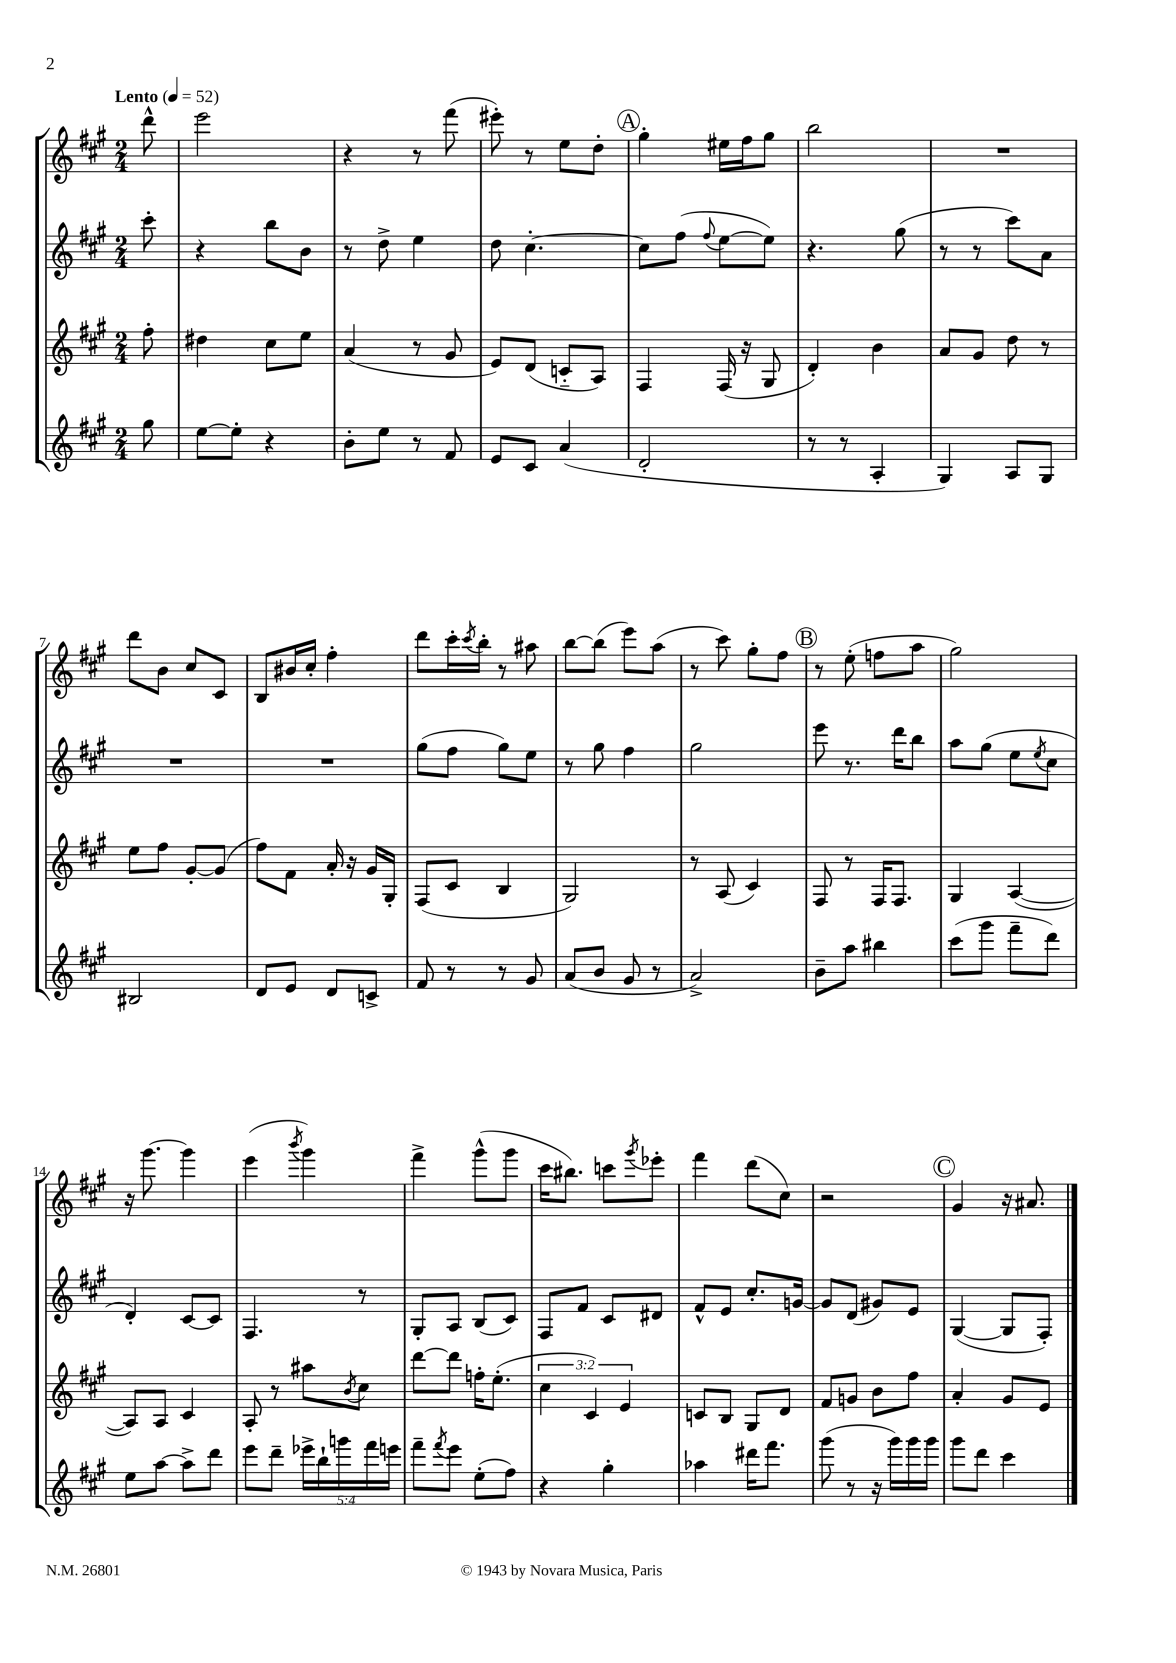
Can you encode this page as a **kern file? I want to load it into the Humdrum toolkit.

**kern	**kern	**kern	**kern
*part4	*part3	*part2	*part1
*staff4	*staff3	*staff2	*staff1
*clefG2	*clefG2	*clefG2	*clefG2
*k[f#c#g#]	*k[f#c#g#]	*k[f#c#g#]	*k[f#c#g#]
*M2/4	*M2/4	*M2/4	*M2/4
*MM52	*MM52	*MM52	*MM52
=	=	=	=
!	!	!	!LO:TX:a:B:t=Lento
8gg#\	8ff#'\	8ccc#'\	8ddd^^\
=1	=1	=1	=1
[8ee\L	4dd#X\	4r	2eee\
8ee'\J]	.	.	.
4r	8cc#\L	8bb\L	.
.	8ee\J	8b\J	.
=2	=2	=2	=2
8b'\L	(4a/	8r	4r
8ee\J	.	8dd^\	.
8r	8r	4ee\	8r
8f#/	8g#/	.	(8fff#\
=3	=3	=3	=3
8e/L	8e/L)	8dd\	8eee#X'\)
8c#/J	(8d/J	[4.cc#'\	8r
(4a/	8cn/L	.	8ee\L
.	8A/J)	.	8dd'\J
!!LO:REH:place=s1:t=A
=4	=4	=4	=4
2d'/	4F#/	8cc#\L]	4gg#'\
.	.	(8ff#\J	.
.	.	8qqff#/	.
.	(16F#/	[8ee\L	16ee#X\LL
.	16r	.	16ff#\J
.	8G#/	8ee\J])	8gg#\J
=5	=5	=5	=5
8r	4d'/)	4.r	2bb\
8r	.	.	.
4A'/	4b\	.	.
.	.	(8gg#\	.
=6	=6	=6	=6
4G#/)	8a/L	8r	2r
.	8g#/J	8r	.
8A/L	8dd\	8ccc#\L)	.
8G#/J	8r	8a\J	.
!!LO:LB:g=z
=7	=7	=7	=7
2B#X/	8ee\L	2r	8ddd\L
.	8ff#\J	.	8b\J
.	[8g#'/L	.	8cc#/L
.	(8g#/J]	.	8c#/J
=8	=8	=8	=8
8d/L	8ff#\L)	2r	8B/L
8e/J	8f#\J	.	16b#X/L
.	.	.	16cc#'/JJ
8d/L	16a'/	.	4ff#'\
.	16r	.	.
8cn^/J	16g#/LL	.	.
.	16G#'/JJ	.	.
=9	=9	=9	=9
8f#/	(8F#/L	(8gg#\L	8ddd\L
8r	8c#/J	8ff#\J	16ccc#'\L
.	.	.	8qccc#/
.	.	.	16bb'\JJ
8r	4B/	8gg#\L)	8r
8g#/	.	8ee\J	8aa#X\
=10	=10	=10	=10
(8a/L	2G#/)	8r	[8bb\L
8b/J	.	8gg#\	(8bb\J]
8g#/	.	4ff#\	8eee\L)
8r	.	.	(8aa\J
=11	=11	=11	=11
2a^/)	8r	2gg#\	8r
.	(8A/	.	8ccc#\)
.	4c#/)	.	8gg#'\L
.	.	.	8ff#\J
!!LO:REH:place=s1:t=B
=12	=12	=12	=12
8b~\L	8F#/	8eee\	8r
8aa\J	8r	8.r	(8ee'\
4bb#X\	16F#/KL	.	8ffn\L
.	8.F#/J	16ddd\KL	.
.	.	8bb\J	8aa\J
=13	=13	=13	=13
(8ccc#\L	4G#/	8aa\L	2gg#\)
8ggg#\J	.	(8gg#\J	.
8fff#~\L	([4A/	8ee\L	.
.	.	8qee/	.
8ddd\J)	.	8cc#\J	.
!!LO:LB:g=z
=14	=14	=14	=14
8ee\L	8A/L])	4d'/)	16r
.	.	.	[8.ggg#\
[8aa\J	8A/J	.	.
8aa^\L]	4c#/	[8c#/L	4ggg#\]
8ddd\J	.	8c#/J]	.
=15	=15	=15	=15
8eee\L	8A'/	4.F#/	(4eee\
8ddd~\J	8r	.	.
.	.	.	8qbbb/
20eee-X^\LL	8aa#X\L	.	4ggg#\)
20bb`\	.	.	.
20gggn\	.	.	.
.	8qb/	.	.
.	8cc#\J	8r	.
20fff#\	.	.	.
20eeen\JJ	.	.	.
=16	=16	=16	=16
8fff#~\L	[8ddd\L	8G#'/L	4fff#^\
8qfff#/	.	.	.
8eee\J	8ddd\J]	8A/J	.
(8ee'\L	16ffn'\KL	(8B/L	(8ggg#^^\L
.	(8.ee'\J	.	.
8ff#\J)	.	8c#/J)	8ggg#\J
=17	=17	=17	=17
4r	6cc#\	8F#/L	16ccc#\KL
.	.	.	8.bb#X\J)
.	.	8f#/J	.
.	6c#/)	.	.
4gg#'\	.	8c#/L	8cccn\L
.	6e/	.	.
.	.	.	8qggg#/
.	.	8d#X/J	8eee-X'\J
=18	=18	=18	=18
4aa-X\	8cn/L	8f#^^/L	4fff#\
.	8B/J	8e/J	.
16ddd#X\KL	8G#/L	8.cc#'/L	(8ddd\L
8.fff#\J	.	.	.
.	8d/J	.	8cc#\J)
.	.	[16gn/Jk	.
=19	=19	=19	=19
(8ggg#\	8f#/L	8g/L]	2r
8r	8gn/J	(8d/J	.
16r	8b\L	8g#X/L)	.
16ggg#\LL)	.	.	.
16ggg#\	8ff#\J	8e/J	.
16ggg#\JJ	.	.	.
!!LO:REH:place=s1:t=C
=20	=20	=20	=20
8ggg#\L	4a'/	([4G#/	4g#/
8ddd\J	.	.	.
4ccc#\	8g#/L	8G#/L]	16r
.	.	.	8.a#X/
.	8e/J	8F#'/J)	.
==	==	==	==
*-	*-	*-	*-
